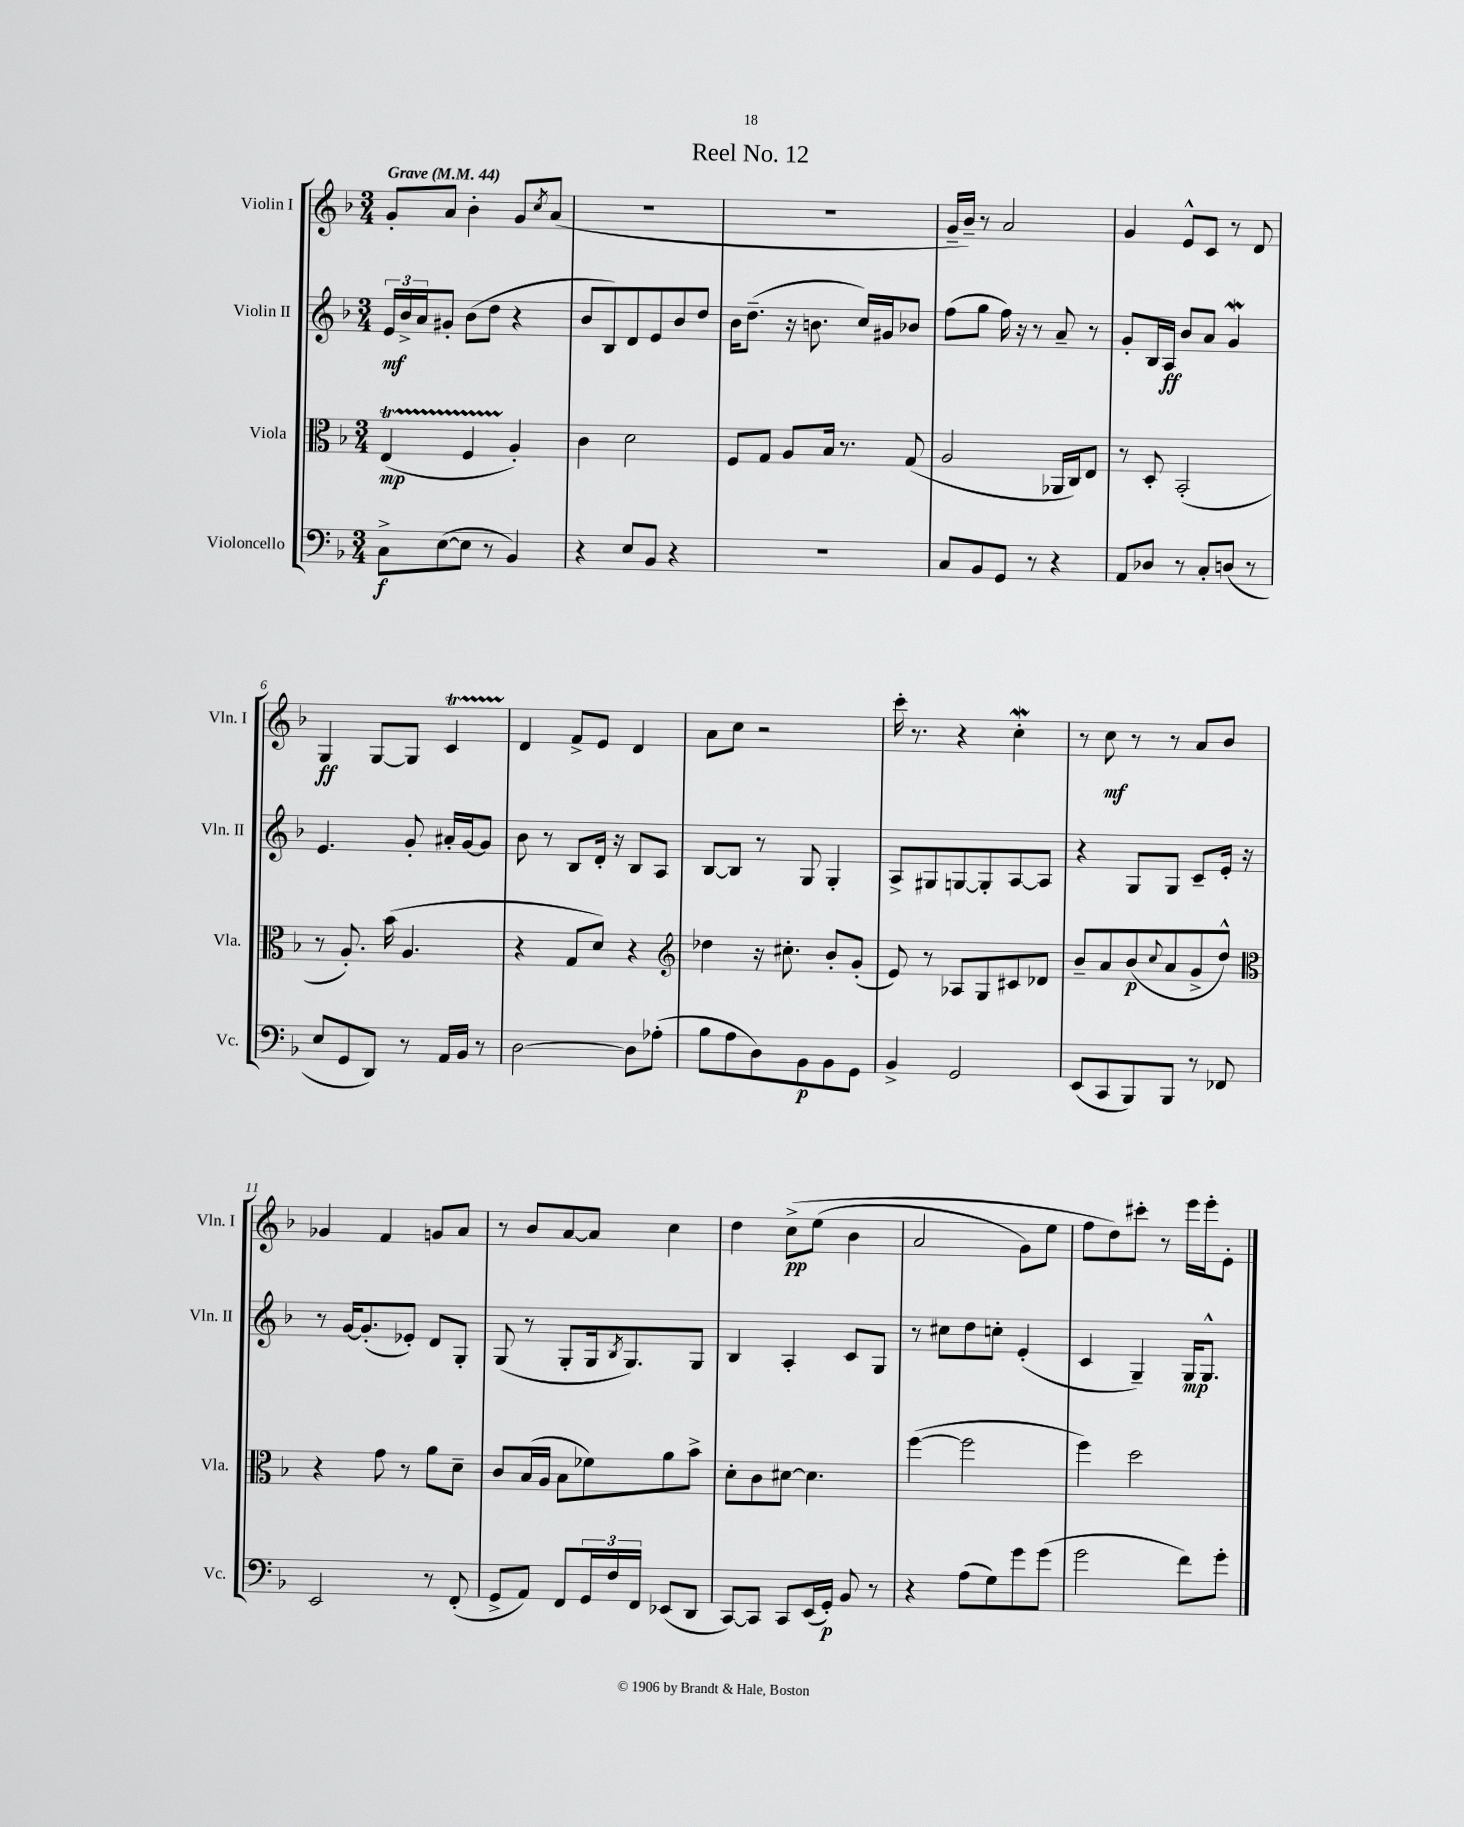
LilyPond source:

\header { title = "Reel No. 12" }
<<
\new StaffGroup <<
\new Staff = "s0" \with { instrumentName = "Violin I" shortInstrumentName = "Vln. I" } {
    \clef treble \key f \major \numericTimeSignature \time 3/4 \tempo "Grave" 4 = 44
    g'8-. a'8 bes'4-. g'8 \acciaccatura { c''8 } a'8( |
    R2. |
    R2. |
    g'16-- bes'16--) r8 a'2 |
    g'4 e'8-^ c'8 r8 d'8 |
    g4\ff g8~ g8 c'4\startTrillSpan |
    d'4\stopTrillSpan f'8-> e'8 d'4 |
    a'8 c''8 r2 |
    c'''16-. r8. r4 c''4-.\mordent |
    r8 c''8\mf r8 r8 a'8 bes'8 |
    ges'4 f'4 g'8 a'8 |
    r8 bes'8 a'8~ a'8 c''4 |
    d''4 c''8->\pp\( e''8( bes'4 |
    a'2 g'8) e''8 |
    f''8 d''8\) cis'''8-. r8 e'''16 e'''16-. e'8-. \bar "|." |
}
\new Staff = "s1" \with { instrumentName = "Violin II" shortInstrumentName = "Vln. II" } {
    \clef treble \key f \major \numericTimeSignature \time 3/4
    \tuplet 3/2 { e'16\mf bes'16-> a'16 } gis'8-. bes'8( d''8 r4 |
    bes'8 bes8) d'8 e'8 bes'8 d''8 |
    bes'16 d''8.--( r16 b'8. c''16) gis'16 bes'8 |
    f''8( g''8 f''16) r16 r8 a'8-- r8 |
    g'8-. bes16 a16\ff bes'8 a'8 g'4\mordent |
    e'4. g'8-. ais'16-. g'16~ g'8 |
    bes'8 r8 bes8 d'16-. r16 bes8 a8 |
    bes8~ bes8 r8 g8 g4-. |
    a8-> gis8 g8~ g8-. a8~ a8 |
    r4 g8 g8 c'8-- e'16-. r16 |
    r8 g'16~ g'8.-.( ees'8-.) d'8 g8-. |
    g8( r8 g8-. g16 \acciaccatura { bes8 } g8.) g8 |
    bes4 a4-. c'8 g8 |
    r8 cis''8 d''8 c''8-. e'4-.( |
    c'4 g4--) g16\mp g8.-^ \bar "|." |
}
\new Staff = "s2" \with { instrumentName = "Viola" shortInstrumentName = "Vla." } {
    \clef alto \key f \major \numericTimeSignature \time 3/4
    e4\startTrillSpan\mp( f4 a4-.\stopTrillSpan) |
    c'4 d'2 |
    f8 g8 a8 bes16 r8. g8( |
    a2 aes,16 c16) e8 |
    r8 d8-. bes,2-.( |
    r8 a8.-.) bes'16( a4. |
    r4 g8 d'8) r4 |
    \clef treble des''4 r16 cis''8.-. bes'8-. g'8-.( |
    e'8) r8 aes8 g8 cis'8 des'8 |
    bes'8-- a'8 bes'8\p( \appoggiatura { c''8 } a'8 g'8-> d''8-^) |
    \clef alto r4 g'8 r8 a'8 d'8-- |
    c'8 bes16( a16 bes8 fes'8) a'8 bes'8-> |
    d'8-. c'8 dis'8~ dis'4. |
    f''4~( f''2 |
    f''4) d''2 \bar "|." |
}
\new Staff = "s3" \with { instrumentName = "Violoncello" shortInstrumentName = "Vc." } {
    \clef bass \key f \major \numericTimeSignature \time 3/4
    c8->\f e8~( e8 r8 bes,4) |
    r4 e8 bes,8 r4 |
    R2. |
    c8 bes,8 g,8 r8 r4 |
    a,8 des8 r8 c8-. d8( r8 |
    e8 g,8 d,8) r8 a,16 bes,16 r8 |
    d2~ d8 aes8-.( |
    bes8 a8 d8) bes,8\p bes,8 g,8 |
    bes,4-> g,2 |
    e,8( c,8 bes,,8) bes,,8 r8 fes,8 |
    e,2 r8 f,8-.( |
    g,8-> a,8) f,8 \tuplet 3/2 { g,16 f16 f,16 } ees,8( d,8 |
    c,8~) c,8 c,8 e,16( g,16-.\p) bes,8 r8 |
    r4 a8( g8) g'8 g'8( |
    g'2 f'8) g'8-. \bar "|." |
}
>>
>>
